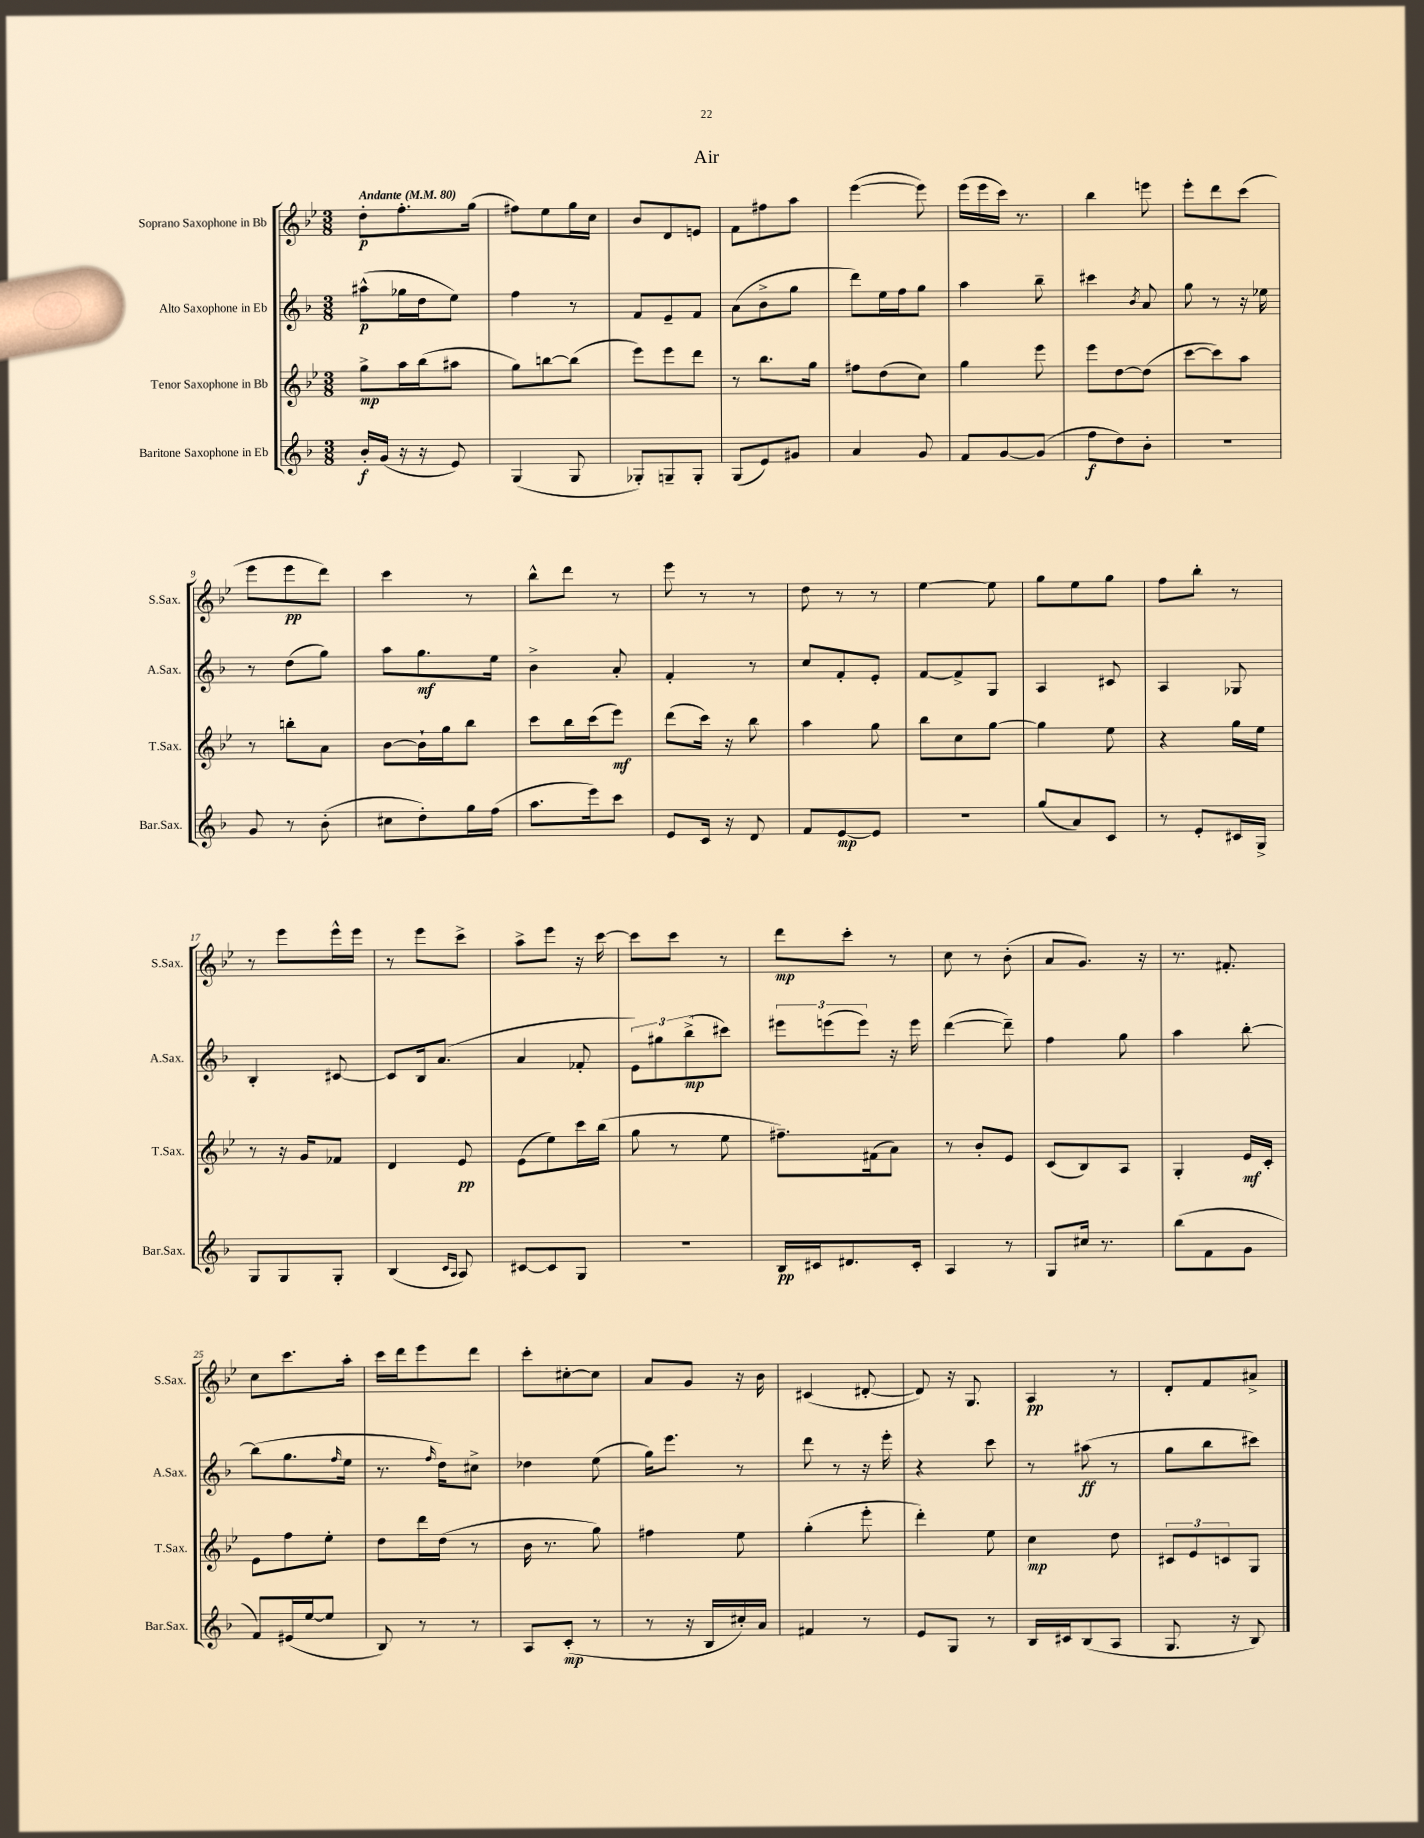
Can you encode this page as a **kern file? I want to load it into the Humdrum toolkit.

**kern	**kern	**kern	**kern
*staff4	*staff3	*staff2	*staff1
*clefG2	*clefG2	*clefG2	*clefG2
*k[b-]	*k[b-e-]	*k[b-]	*k[b-e-]
*M3/8	*M3/8	*M3/8	*M3/8
*MM80	*MM80	*MM80	*MM80
16b-'	8gg^	(8aa#^^	8dd'
(16g	.	.	.
16r	16aa	16gg-	8.ff'
16r	(16bb-	16dd	.
8e)	8aa#	8ee)	.
.	.	.	(16gg
=	=	=	=
(4G	8gg)	4ff	8ff#)
.	[8bb	.	8ee-
8G	(8bb]	8r	16gg
.	.	.	16cc
=	=	=	=
8G-')	8eee-)	8f	8b-
8G~	8eee-	8e~	8d
8G'	8ddd	8f	8e
=	=	=	=
(8G	8r	(8a	8f
8e)	8.bb-	8b-^	8ff#
8g#	.	8gg	8aa
.	16gg	.	.
=	=	=	=
4a	8ff#	8ddd)	([4eee-
.	(8dd	16ee	.
.	.	16ff	.
8g	8cc)	8gg	8eee-])
=	=	=	=
8f	4gg	4aa	(16eee-
.	.	.	16eee-
[8g	.	.	16ccc)
.	.	.	8.r
(8g]	8eee-	8bb-~	.
=	=	=	=
8ff	8eee-	4ccc#	4bb-
8dd)	[8dd	.	.
.	.	8qb-	.
8b-'	(8dd]	8a	8eee
=	=	=	=
4.r	[8ccc	8gg	8eee-'
.	8ccc])	8r	8ddd
.	8aa	16r	(8ccc
.	.	16ee-	.
=	=	=	=
8g	8r	8r	8eee-
8r	8bb'	(8dd	8eee-
(8b-'	8a	8gg)	8ddd)
=	=	=	=
8cc#	[8b-	8aa	4ccc
8dd')	16b-`]	8.gg	.
.	16gg	.	.
16gg	8bb-	.	8r
(16ff	.	16ee	.
=	=	=	=
8.aa	8ccc	4b-^	8bb-^^
.	16bb-	.	8ddd
16eee)	(16ccc	.	.
8ccc	8eee-)	8a'	8r
=	=	=	=
8e	(8ddd	4f'	8eee-
16c	16ccc)	.	8r
16r	16r	.	.
8d	8bb-	8r	8r
=	=	=	=
8f	4aa	8cc	8dd
[8e	.	8f'	8r
8e]	8gg	8e'	8r
=	=	=	=
4.r	8bb-	[8f	[4ee-
.	8cc	8f^]	.
.	[8gg	8G	8ee-]
=	=	=	=
(8gg	4gg]	4A	8gg
8a)	.	.	8ee-
8c	8ee-	8c#	8gg
=	=	=	=
8r	4r	4A	8ff
8e'	.	.	8bb-'
16c#	16gg	8G-	8r
16G^	16ee-	.	.
=	=	=	=
8G	8r	4B-'	8r
8G	16r	.	8eee-
.	16g	.	.
8G'	8f-	[8c#	16eee-^^
.	.	.	16eee-
=	=	=	=
(4B-	4d	8c#]	8r
.	.	16B-	8eee-
.	.	(8.a	.
16qqc	.	.	.
16qqA	.	.	.
8A)	8e-	.	8ccc^
=	=	=	=
[8c#	(8e-	4a	8aa^
8c#]	8ee-)	.	8eee-
8G	16ccc	8f-'	16r
.	(16bb-	.	[16ccc
=	=	=	=
4.r	8gg	12e)	8ccc]
.	.	12gg#	.
.	8r	.	8ccc
.	.	(12bb-^	.
.	8ee-	8ccc#)	8r
=	=	=	=
16B-	8.ff#~)	12eee#	8ddd
16c#	.	.	.
.	.	(12eee	.
8.d#	.	.	8ccc'
.	.	12eee)	.
.	(16f#	.	.
.	8a)	16r	8r
16c#'	.	16eee	.
=	=	=	=
4A	8r	([4ddd	8cc
.	8b-'	.	8r
8r	8e-	8ddd~])	(8b-'
=	=	=	=
8G	(8c	4ff	8a
16cc#	8B-)	.	8.g)
8.r	.	.	.
.	8A	8gg	.
.	.	.	16r
=	=	=	=
(8bb-	4G'	4aa	8.r
8f	.	.	.
.	.	.	8.f#'
8g	16e-	[8bb-'	.
.	16c'	.	.
=	=	=	=
8f)	8e-	(8bb-]	8cc
(16e#	8ff	8.gg	8.ccc
[16ee	.	.	.
8ee]	8ee-'	.	.
.	.	16qqff	.
.	.	16ee	16aa'
=	=	=	=
8B-)	8dd	8.r	16ccc
.	.	.	16ddd
8r	16ddd	.	8eee-
.	.	16qqff	.
.	(16dd	16dd)	.
8r	8r	8cc#^	8ddd
=	=	=	=
8A	16b-	4dd-	8ccc'
.	8.r	.	.
(8c'	.	.	[8cc#'
8r	8gg)	(8ee	8cc#]
=	=	=	=
8r	4ff#	16gg)	8a
.	.	8.eee	.
16r	.	.	8g
16B-	.	.	.
16cc#')	8ee-	8r	16r
16a	.	.	16b-
=	=	=	=
4f#	(4gg'	8ddd	(4c#
.	.	8r	.
8r	8eee-'	16r	[8d#'
.	.	16eee'	.
=	=	=	=
8e	4ddd')	4r	8d#])
8G	.	.	16r
.	.	.	8.G
8r	8ee-	8ccc	.
=	=	=	=
16B-	4cc	8r	4A
16c#	.	.	.
(8B-	.	(8aa#	.
8A	8dd	8r	8r
=	=	=	=
8.G	12c#	8gg	8d'
.	12e-	.	.
.	.	8bb-	8f
.	12c	.	.
16r	.	.	.
8B-)	8G	8ccc#)	8a#^
==	==	==	==
*-	*-	*-	*-
